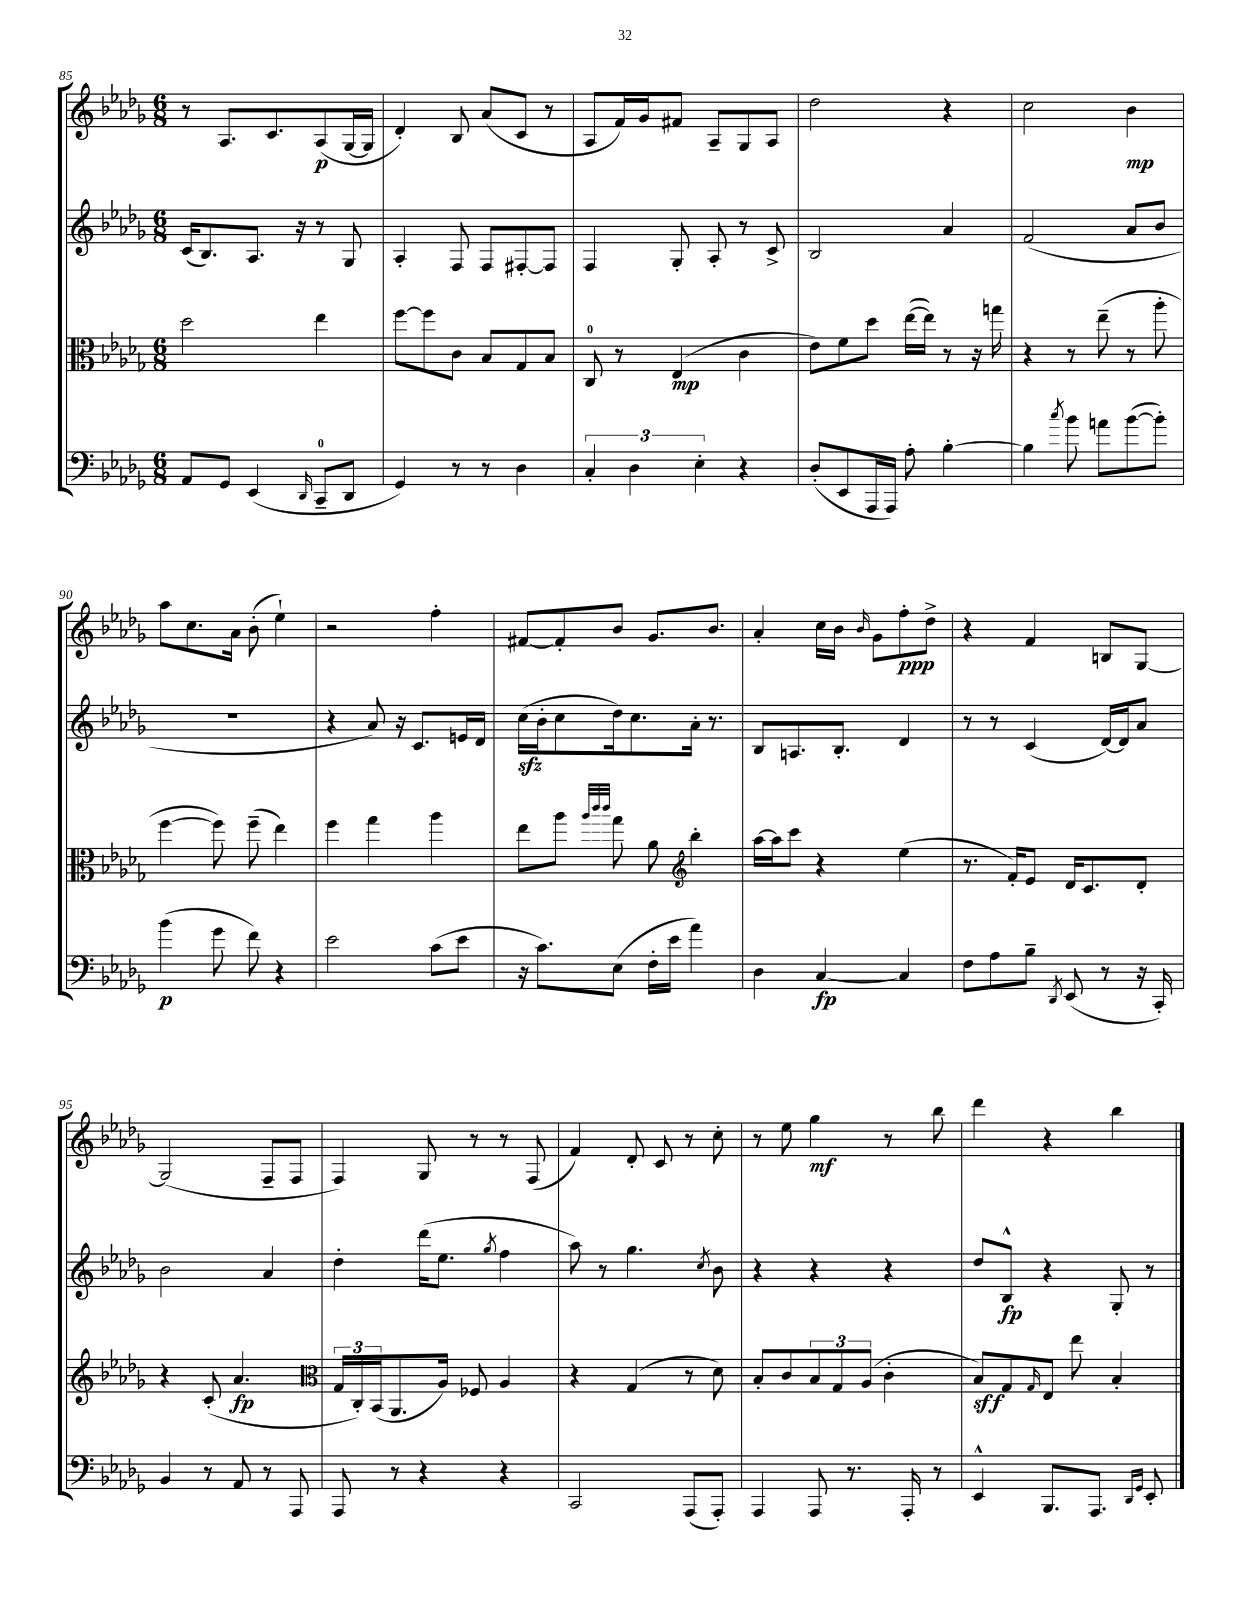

**kern	**dynam	**kern	**dynam	**kern	**dynam	**kern	**dynam
*part4	*part4	*part3	*part3	*part2	*part2	*part1	*part1
*staff4	*staff4	*staff3	*staff3	*staff2	*staff2	*staff1	*staff1
*clefF4	*	*clefC3	*	*clefG2	*	*clefG2	*
*k[b-e-a-d-g-]	*	*k[b-e-a-d-g-]	*	*k[b-e-a-d-g-]	*	*k[b-e-a-d-g-]	*
*M6/8	*	*M6/8	*	*M6/8	*	*M6/8	*
=85	=85	=85	=85	=85	=85	=85	=85
8AA-/L	.	2dd-\	.	(16c/KL	.	8r	.
.	.	.	.	8.B-/)	.	.	.
8GG-/J	.	.	.	.	.	8.A-/L	.
(4EE-/	.	.	.	8.A-/J	.	.	.
.	.	.	.	.	.	8.c/	.
.	.	.	.	16r	.	.	.
16qqDD-/	.	.	.	.	.	.	.
8CC~/L	.	4ee-\	.	8r	.	(8A-/	p
8DD-/J	.	.	.	8G-/	.	[16G-/L	.
.	.	.	.	.	.	16G-/JJ]	.
=86	=86	=86	=86	=86	=86	=86	=86
4GG-/)	.	[8ff\L	.	4A-'/	.	4d-'/)	.
.	.	8ff\]	.	.	.	.	.
8r	.	8c\J	.	8F/	.	8B-/	.
8r	.	8B-/L	.	8F/L	.	(8a-/L	.
4D-\	.	8G-/	.	[8F#X'/	.	8c/J	.
.	.	8B-/J	.	8F#/J]	.	8r	.
=87	=87	=87	=87	=87	=87	=87	=87
6C'/	.	8C/	.	4F/	.	8A-/L	.
.	.	8r	.	.	.	16f/L)	.
6D-\	.	.	.	.	.	.	.
.	.	.	.	.	.	16g-/J	.
.	.	(4E-/	mp	8G-'/	.	8f#X/J	.
6E-'\	.	.	.	.	.	.	.
.	.	.	.	8A-'/	.	8A-~/L	.
4r	.	4c\	.	8r	.	8G-/	.
.	.	.	.	8c^/	.	8A-/J	.
=88	=88	=88	=88	=88	=88	=88	=88
(8D-'/L	.	8e-\L)	.	2B-/	.	2dd-\	.
8EE-/	.	8f\	.	.	.	.	.
16AAA-/L	.	8dd-\J	.	.	.	.	.
16AAA-/JJ)	.	.	.	.	.	.	.
8A-'\	.	([16ee-\LL	.	.	.	.	.
.	.	16ee-\JJ])	.	.	.	.	.
[4B-'\	.	8r	.	4a-/	.	4r	.
.	.	16r	.	.	.	.	.
.	.	16ggn\	.	.	.	.	.
=89	=89	=89	=89	=89	=89	=89	=89
4B-\]	.	4r	.	(2f/	.	2cc\	.
8qcc/	.	.	.	.	.	.	.
8b-\	.	8r	.	.	.	.	.
8an\L	.	(8ee-~\	.	.	.	.	.
([8b-\	.	8r	.	8a-/L	.	4b-\	mp
8b-'\J])	.	8aa-'\	.	8b-/J	.	.	.
!!LO:LB:g=z
=90	=90	=90	=90	=90	=90	=90	=90
(4b-\	p	[4ff\	.	2.r	.	8aa-\L	.
.	.	.	.	.	.	8.cc\	.
8g-\	.	8ff\])	.	.	.	.	.
.	.	.	.	.	.	16a-\Jk	.
8f\)	.	(8ff~\	.	.	.	(8b-'\	.
4r	.	4ee-\)	.	.	.	4ee-`\)	.
=91	=91	=91	=91	=91	=91	=91	=91
2e-\	.	4ff\	.	4r	.	2r	.
.	.	4gg-\	.	8a-/)	.	.	.
.	.	.	.	16r	.	.	.
.	.	.	.	8.c/L	.	.	.
(8c\L	.	4aa-\	.	.	.	4ff'\	.
8e-\J	.	.	.	16en/L	.	.	.
.	.	.	.	16d-/JJ	.	.	.
=92	=92	=92	=92	=92	=92	=92	=92
16r	.	8ee-\L	.	(16cczz\LL	.	[8f#X/L	.
8.c\L)	.	.	.	16b-'\J	.	.	.
.	.	8aa-\J	.	8cc\	.	8f#'/]	.
.	.	32qqaa-/LLL	.	.	.	.	.
.	.	32qqccc/	.	.	.	.	.
.	.	32qqccc/JJJ	.	.	.	.	.
(8E-\J	.	8gg-\	.	16dd-\k)	.	8b-/J	.
.	.	.	.	8.cc\	.	.	.
16F'\LL	.	8a-\	.	.	.	8.g-/L	.
16e-\JJ	.	.	.	.	.	.	.
*	*	*clefG2	*	*	*	*	*
4a-\)	.	4bb-'\	.	16a-'\Jk	.	.	.
.	.	.	.	8.r	.	8.b-/J	.
=93	=93	=93	=93	=93	=93	=93	=93
4D-\	.	[16aa-\LL	.	8B-/L	.	4a-'/	.
.	.	16aa-\J]	.	.	.	.	.
.	.	8ccc\J	.	8.An/	.	.	.
[4C/	fp	4r	.	.	.	16cc\LL	.
.	.	.	.	8.B-'/J	.	16b-\JJ	.
.	.	.	.	.	.	16qqb-/	.
.	.	.	.	.	.	8g-\L	.
4C/]	.	(4ee-\	.	4d-/	.	8ff'\	ppp
.	.	.	.	.	.	8dd-^\J	.
=94	=94	=94	=94	=94	=94	=94	=94
8F\L	.	8.r	.	8r	.	4r	.
8A-\	.	.	.	8r	.	.	.
.	.	16f'/KL)	.	.	.	.	.
8B-~\J	.	8e-/J	.	(4c/	.	4f/	.
8qDD-/	.	.	.	.	.	.	.
(8EE-/	.	16d-/KL	.	.	.	.	.
.	.	8.c/	.	.	.	.	.
8r	.	.	.	[16d-/LL)	.	8Bn/L	.
.	.	.	.	16d-/J]	.	.	.
16r	.	8d-'/J	.	8a-/J	.	[8G-/J	.
16CC'/)	.	.	.	.	.	.	.
!!LO:LB:g=z
=95	=95	=95	=95	=95	=95	=95	=95
4BB-/	.	4r	.	2b-\	.	(2G-/]	.
8r	.	(8c'/	.	.	.	.	.
8AA-/	.	4.a-/	fp	.	.	.	.
8r	.	.	.	4a-/	.	8F~/L	.
8AAA-/	.	.	.	.	.	8F/J	.
=96	=96	=96	=96	=96	=96	=96	=96
*	*	*clefC3	*	*	*	*	*
8AAA-/	.	24G-/LL	.	4dd-'\	.	4F/)	.
.	.	24C'/)	.	.	.	.	.
.	.	(24BB-/J	.	.	.	.	.
8r	.	8.AA-/	.	.	.	.	.
4r	.	.	.	(16ddd-\KL	.	8G-/	.
.	.	16A-/Jk)	.	8.ee-\J	.	.	.
.	.	8F-X/	.	.	.	8r	.
.	.	.	.	8qgg-/	.	.	.
4r	.	4A-/	.	4ff\	.	8r	.
.	.	.	.	.	.	(8F/	.
=97	=97	=97	=97	=97	=97	=97	=97
2CC/	.	4r	.	8aa-\)	.	4f/)	.
.	.	.	.	8r	.	.	.
.	.	(4G-/	.	4.gg-\	.	8d-'/	.
.	.	.	.	.	.	8c/	.
(8AAA-/L	.	8r	.	.	.	8r	.
.	.	.	.	8qcc/	.	.	.
8AAA-'/J)	.	8d-\)	.	8b-\	.	8cc'\	.
=98	=98	=98	=98	=98	=98	=98	=98
4AAA-/	.	8B-'/L	.	4r	.	8r	.
.	.	8c/	.	.	.	8ee-\	.
8AAA-/	.	12B-/	.	4r	.	4gg-\	mf
.	.	12G-/	.	.	.	.	.
8.r	.	.	.	.	.	.	.
.	.	(12A-/J	.	.	.	.	.
.	.	4c'\	.	4r	.	8r	.
16AAA-'/	.	.	.	.	.	.	.
8r	.	.	.	.	.	8bb-\	.
=99	=99	=99	=99	=99	=99	=99	=99
4EE-^^/	.	8B-/L)	sff	8dd-/L	.	4ddd-\	.
.	.	8G-/	.	8B-^^/J	fp	.	.
.	.	16qqG-/	.	.	.	.	.
8.BBB-/L	.	8E-/J	.	4r	.	4r	.
.	.	8ee-\	.	.	.	.	.
8.AAA-/J	.	.	.	.	.	.	.
.	.	4B-'/	.	8G-'/	.	4bb-\	.
16qqDD-/LL	.	.	.	.	.	.	.
16qqGG-/JJ	.	.	.	.	.	.	.
8EE-'/	.	.	.	8r	.	.	.
==	==	==	==	==	==	==	==
*-	*-	*-	*-	*-	*-	*-	*-
